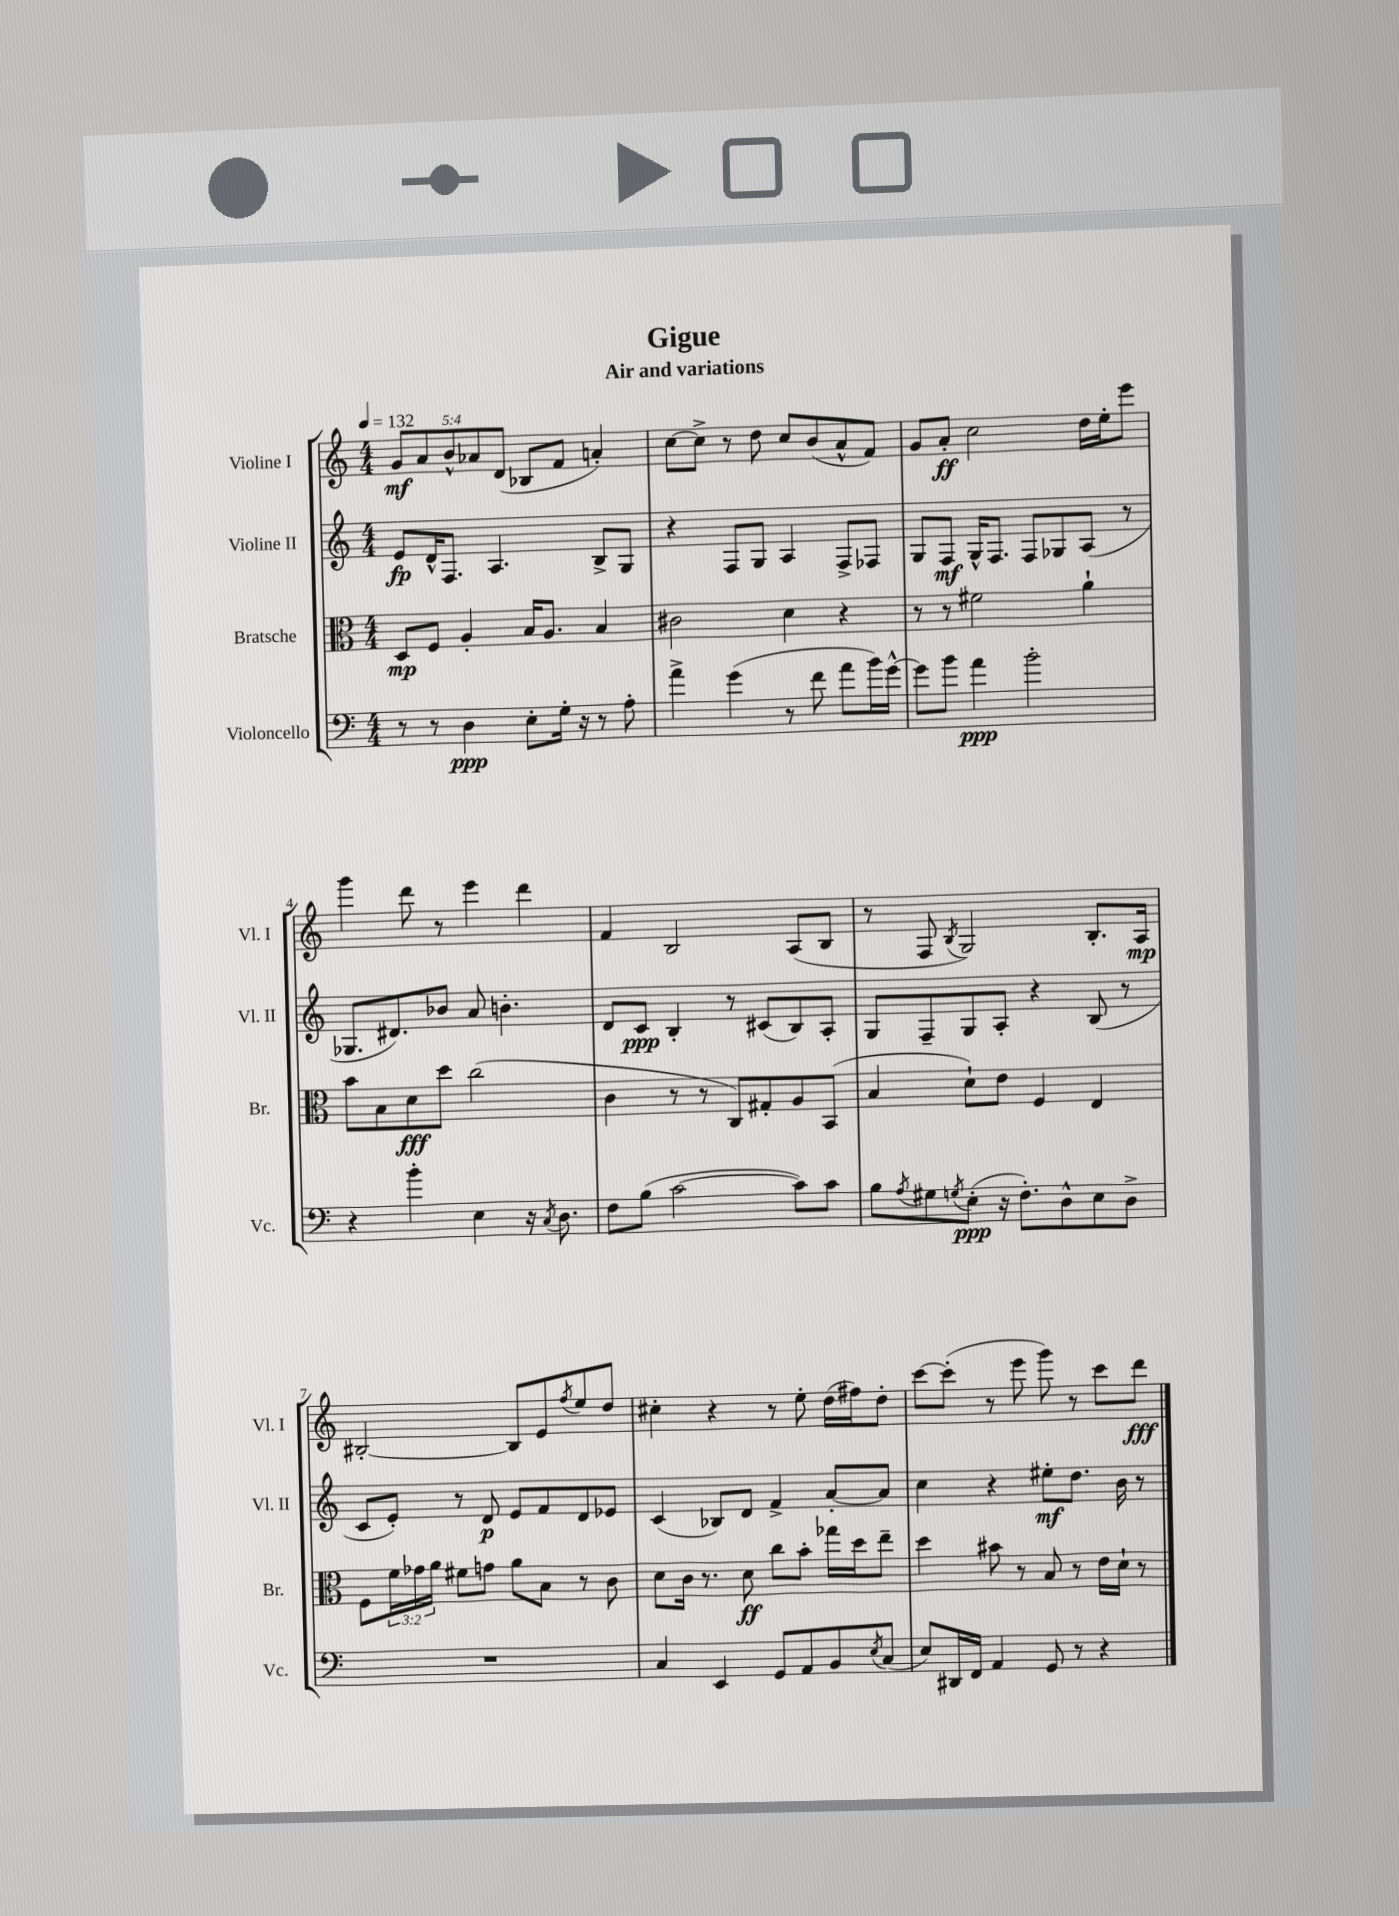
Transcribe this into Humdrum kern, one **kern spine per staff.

**kern	**kern	**kern	**kern
*staff4	*staff3	*staff2	*staff1
*clefF4	*clefC3	*clefG2	*clefG2
*k[]	*k[]	*k[]	*k[]
*M4/4	*M4/4	*M4/4	*M4/4
*MM132	*MM132	*MM132	*MM132
8r	8D/L	8e/L	10g/L
.	.	.	10a/
8r	8F/J	16d^^/K	.
.	.	8.F/J	.
.	.	.	10b^^/
4D\	4A'/	.	.
.	.	.	10a-/
.	.	4.A/	.
.	.	.	(10d/J
8E'\L	16B/LK	.	8B-/L
.	8.A/J	.	.
16G'\Jk	.	.	8f/J
16r	.	.	.
8r	4B/	8B^/L	4a'/)
8A'\	.	8G/J	.
=	=	=	=
4a^\	2c#\	4r	[8cc\L
.	.	.	8cc^\]J
(4g\	.	8F/L	8r
.	.	8G/J	8dd\
8r	4d\	4A/	8cc/L
8f\	.	.	(8b/
8a\L	4r	8F^/L	8a^^/
16b\L)	.	8F-/J	8f/J)
[16g^^\JJ	.	.	.
=	=	=	=
8g\]L	8r	8G/L	8g/L
8b\J	8r	8F/J	8a'/J
4a\	2f#\	16G^^/LK	2cc\
.	.	8.F/J	.
2b'\	.	8F/L	.
.	.	8G-/	.
.	4a`\	(8A/J	16dd\LL
.	.	.	16ee'\J
.	.	8r	8eee\J
=	=	=	=
4r	8b\L	8.G-/L	4ggg\
.	8B\	.	.
.	.	8.d#/)	.
4b'\	8d\	.	8ddd\
.	8dd\J	8b-/J	8r
4E\	(2cc\	8a/	4eee\
.	.	4.b'\	.
16r	.	.	4ddd\
8qC/	.	.	.
8.D\	.	.	.
=	=	=	=
8F\L	4c\	8d/L	4f/
(8B\J	.	8c/J	.
[2c\	8r	4B'/	2B/
.	8r	.	.
.	8C/L)	8r	.
.	8G#'/	(8c#/L	.
8c\]L)	8A/	8B/)	(8A/L
8c\J	(8BB/J	8A'/J	8B/J
=	=	=	=
8B\L	4B/	8G/L	8r
8qA/	.	.	.
8G#\	.	8F~/	8F/
8qG/	.	.	8qB/
(8E'\J	8d`\L)	8G/	2G/)
16r	8e\J	8A'/J	.
8.F'\L)	.	.	.
.	4F/	4r	.
8D^^\	.	.	.
8E\	4E/	(8B/	8.B'/L
8D^\J	.	8r	.
.	.	.	16A/Jk
=	=	=	=
1r	8F\L	8c/L	[2B#'/
.	24f\L	8e'/J)	.
.	24g-\	.	.
.	24a\JJ	.	.
.	8f#\L	8r	.
.	8g\J	8d/	.
.	8a\L	8e/L	8B#/]L
.	8B\J	8f/	8e/
.	.	.	8qff/
.	8r	8d/	8ee/
.	8c\	8e-/J	8dd/J
=	=	=	=
4C/	8d\L	(4c/	4cc#'\
.	16c\Jk	.	.
.	8.r	.	.
4EE/	.	8B-/L)	4r
.	8d\	8d/J	.
8GG/L	8cc\L	4f^/	8r
8AA/	8b'\J	.	8ee'\
8BB/	16gg-\LL	[8a'/L	(16dd\LL
.	16dd\J	.	16ff#\J)
8qE/	.	.	.
(8C/J	8ee~\J	8a/]J	8dd'\J
=	=	=	=
8E/L)	4dd\	4cc\	[8ccc\L
16DD#/L	.	.	(8ccc'\]J
16FF/JJ	.	.	.
4AA/	8b#\	4r	8r
.	8r	.	8eee\
8GG/	8B/	8ee#'\L	8ggg\)
8r	8r	8.dd\J	8r
4r	16e\LL	.	8ccc\L
.	16d`\JJ	16b\	.
.	8r	8r	8ddd\J
==	==	==	==
*-	*-	*-	*-
